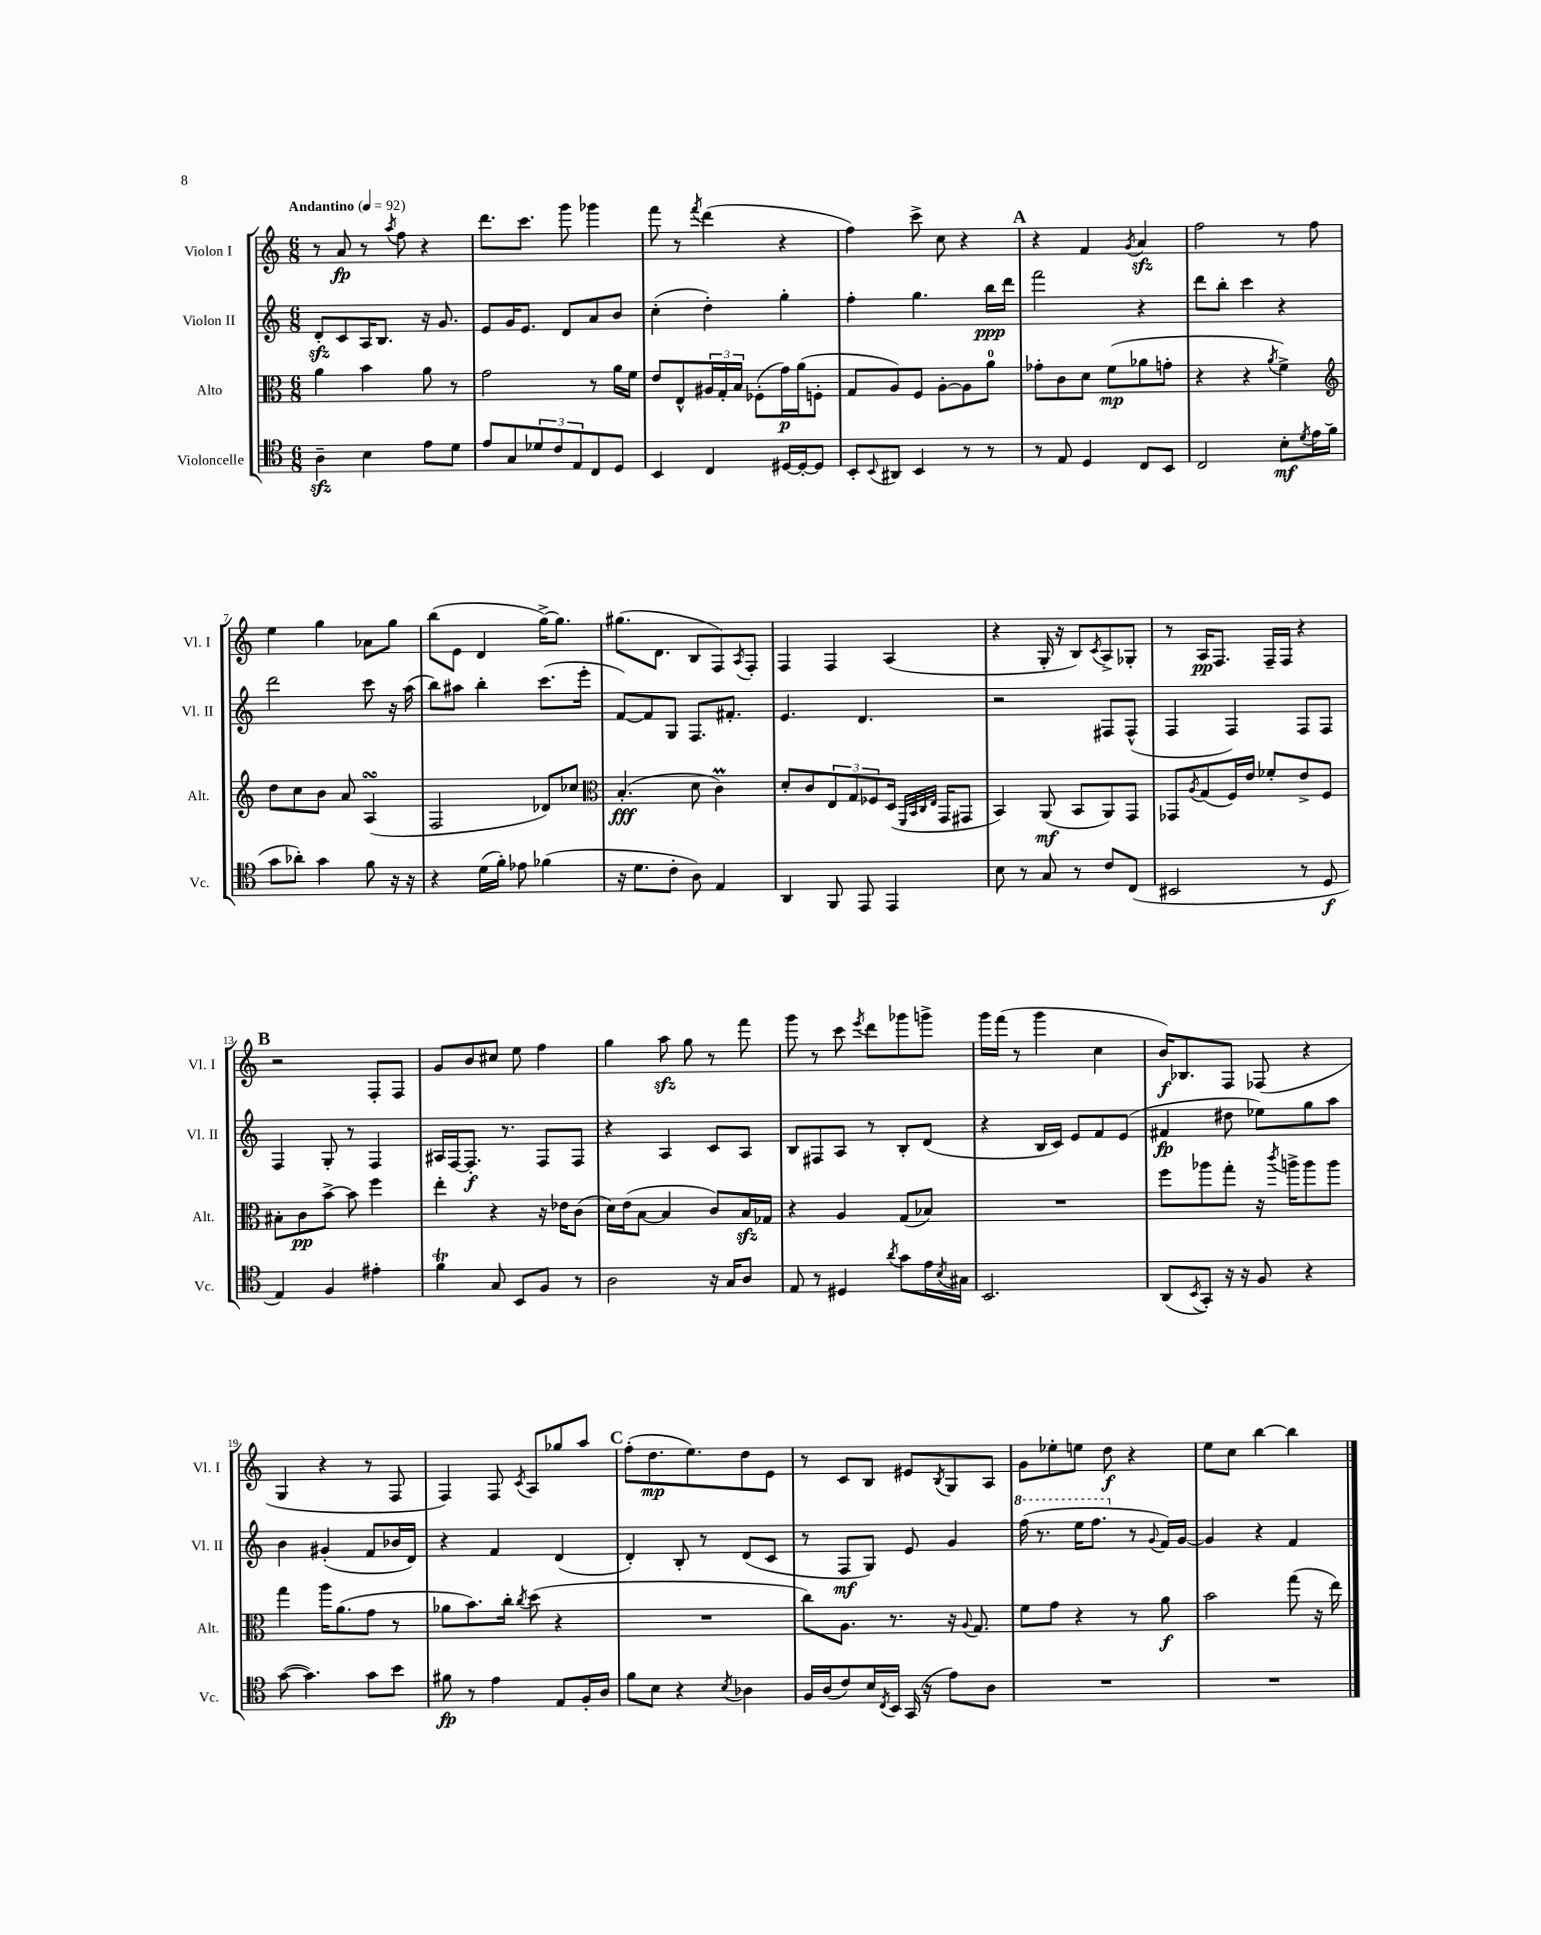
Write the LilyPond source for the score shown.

<<
\new StaffGroup <<
\new Staff = "s0" \with { instrumentName = "Violon I" shortInstrumentName = "Vl. I" } {
    \clef treble \key c \major \numericTimeSignature \time 6/8 \tempo "Andantino" 4 = 92
    r8 a'8\fp r8 \acciaccatura { a''8 } f''8 r4 |
    d'''8. c'''8. g'''8 ges'''4 |
    f'''8 r8 \acciaccatura { f'''8 } d'''4( r4 |
    f''4) c'''8-> c''8 r4 |
    \mark \markup { \bold "A" } r4 f'4 \acciaccatura { g'8 } a'4\sfz |
    f''2 r8 f''8 |
    e''4 g''4 aes'8 g''8 |
    b''8( e'8 d'4 g''16~->) g''8. |
    gis''8.( d'8. b8 f8) \acciaccatura { a8 } f8-. |
    f4 f4 a4( |
    r4 g16-. r16 b8) \acciaccatura { c'8 } a8-> ges8-. |
    r8 a16\pp f8. f16-- f16 r4 |
    \mark \markup { \bold "B" } r2 f8-. f8 |
    g'8 b'8 cis''8 e''8 f''4 |
    g''4 a''8\sfz g''8 r8 f'''8 |
    g'''8 r8 c'''8 \acciaccatura { e'''8 } d'''8 ges'''8 g'''8-> |
    g'''16 f'''16( r8 g'''4 c''4 |
    b'16\f) bes8. f8 fes8( r4 |
    g4 r4 r8 f8 |
    f4) f8 \acciaccatura { c'8 } a8 ges''8 a''8 |
    \mark \markup { \bold "C" } f''8-.( d''8.\mp e''8.) d''8 e'8 |
    r8 c'8 b8 eis'8 \acciaccatura { b8 } g8 a8 |
    g'8 ees''8-. e''8 d''8\f r4 |
    e''8 c''8 b''4~ b''4 \bar "|." |
}
\new Staff = "s1" \with { instrumentName = "Violon II" shortInstrumentName = "Vl. II" } {
    \clef treble \key c \major \numericTimeSignature \time 6/8
    d'8-.\sfz c'8 a16 b8. r16 g'8. |
    e'8 g'16 e'8. d'8 a'8 b'8 |
    c''4-.( d''4-.) g''4-. |
    f''4-. g''4. b''16\ppp d'''16 |
    \mark \markup { \bold "A" } f'''2 r4 |
    d'''8 b''8-. c'''4 r4 |
    d'''2 c'''8 r16 a''16( |
    b''8) ais''8 b''4-. c'''8.( e'''16-. |
    f'8~) f'8 g8 f8. fis'8.-. |
    e'4. d'4. |
    r2 fis8 fis8-^( |
    f4 f4) f8 f8 |
    \mark \markup { \bold "B" } f4 g8-. r8 f4 |
    ais16 f16~ f8.-.\f r8. f8 f8 |
    r4 a4 c'8 a8 |
    b8 fis8 a8 r8 b8-. d'8( |
    r4 b16 c'16) e'8 f'8 e'8( |
    fis'4\fp dis''8 ees''8) g''8 a''8 |
    b'4 gis'4-.( f'8 bes'16 d'16) |
    r4 f'4 d'4( |
    \mark \markup { \bold "C" } d'4-.) b8-. r8 d'8( c'8 |
    r8 f8\mf g8) e'8 g'4 |
    \ottava #1 f'''16( r8. e'''16 f'''8. \ottava #0 r8 \appoggiatura { g'8 } f'16) g'16~ |
    g'4 r4 f'4 \bar "|." |
}
\new Staff = "s2" \with { instrumentName = "Alto" shortInstrumentName = "Alt." } {
    \clef alto \key c \major \numericTimeSignature \time 6/8
    a'4 b'4 a'8 r8 |
    g'2 r8 a'16 f'16 |
    e'8 e8-^ \tuplet 3/2 { ais16 g16-. b16 } fes8-.( g'16\p) a'16( f8-. |
    g8 a8) f8 a8~-. a8 a'8-0 |
    \mark \markup { \bold "A" } ges'8-. c'8 d'8 f'8\mp( aes'8 g'8-. |
    r4 r4 \acciaccatura { a'8 } f'4->) |
    \clef treble d''8 c''8 b'8 a'8 a4\turn( |
    f2 des'8) ces''8 |
    \clef alto b4.-.\fff( d'8 c'4\prall) |
    d'8-. c'8 \tuplet 3/2 { e8 g8 fes8 } d16( \grace { f,32 b,32 c32 e32 } g,16 gis,8 |
    b,4) a,8\mf( b,8 a,8) g,8 |
    ges,8 \acciaccatura { a8 } g8( f16) e'16 fes'8-. e'8-> f8 |
    \mark \markup { \bold "B" } bis8-. c'8\pp b'8~-> b'8 f''4 |
    e''4-. r4 r16 ees'16 c'8( |
    d'16) e'16( b8~ b4 c'8) b16\sfz ges16 |
    r4 a4 g8( bes8) |
    R2. |
    f''8 aes''8 g''8-. r16 \acciaccatura { c'''8 } a''16-> a''8 a''8 |
    g''4 a''16 a'8.( g'8 r8 |
    aes'8 b'8.) c''16-. \acciaccatura { c''8 } d''8( r4 |
    \mark \markup { \bold "C" } R2. |
    c''8) a8. r8. r16 \appoggiatura { a8 } g8. |
    f'8 g'8 r4 r8 a'8\f |
    b'2 g''8( r16 e''16) \bar "|." |
}
\new Staff = "s3" \with { instrumentName = "Violoncelle" shortInstrumentName = "Vc." } {
    \clef tenor \key c \major \numericTimeSignature \time 6/8
    a4--\sfz b4 e'8 d'8 |
    e'8 g8 \tuplet 3/2 { des'8 c'8 e8 } c8 d8 |
    b,4 c4 dis16~ dis16~-. dis8 |
    b,8-. \appoggiatura { b,8 } ais,8 b,4 r8 r8 |
    \mark \markup { \bold "A" } r8 e8 d4 c8 b,8 |
    c2 b8-.\mf \acciaccatura { d'8 } e'16 f'16( |
    g'8 aes'8-.) g'4 f'8 r16 r16 |
    r4 d'16( f'16-.) ees'8 fes'4( |
    r16 d'8. c'8-. a8) e4 |
    a,4 f,8 e,8 e,4 |
    b8 r8 g8 r8 c'8 c8( |
    bis,2 r8 d8\f |
    \mark \markup { \bold "B" } e4) f4 eis'4-. |
    f'4\trill g8 b,8 f8 r8 |
    a2 r16 g16 a8 |
    e8 r8 dis4 \acciaccatura { a'8 } g'8 e'16 \acciaccatura { b8 } gis16 |
    b,2. |
    a,8( \acciaccatura { b,8 } g,8-.) r16 r16 f8 r4 |
    g'8~( g'4.) g'8 b'8 |
    fis'8\fp r8 e'4 e8 f16-. a16 |
    \mark \markup { \bold "C" } f'8 b8 r4 \acciaccatura { b8 } aes4 |
    f16 a16( c'8) b16 \acciaccatura { c8 } b,16 g,16( r16 e'8) a8 |
    R2. |
    R2. \bar "|." |
}
>>
>>
